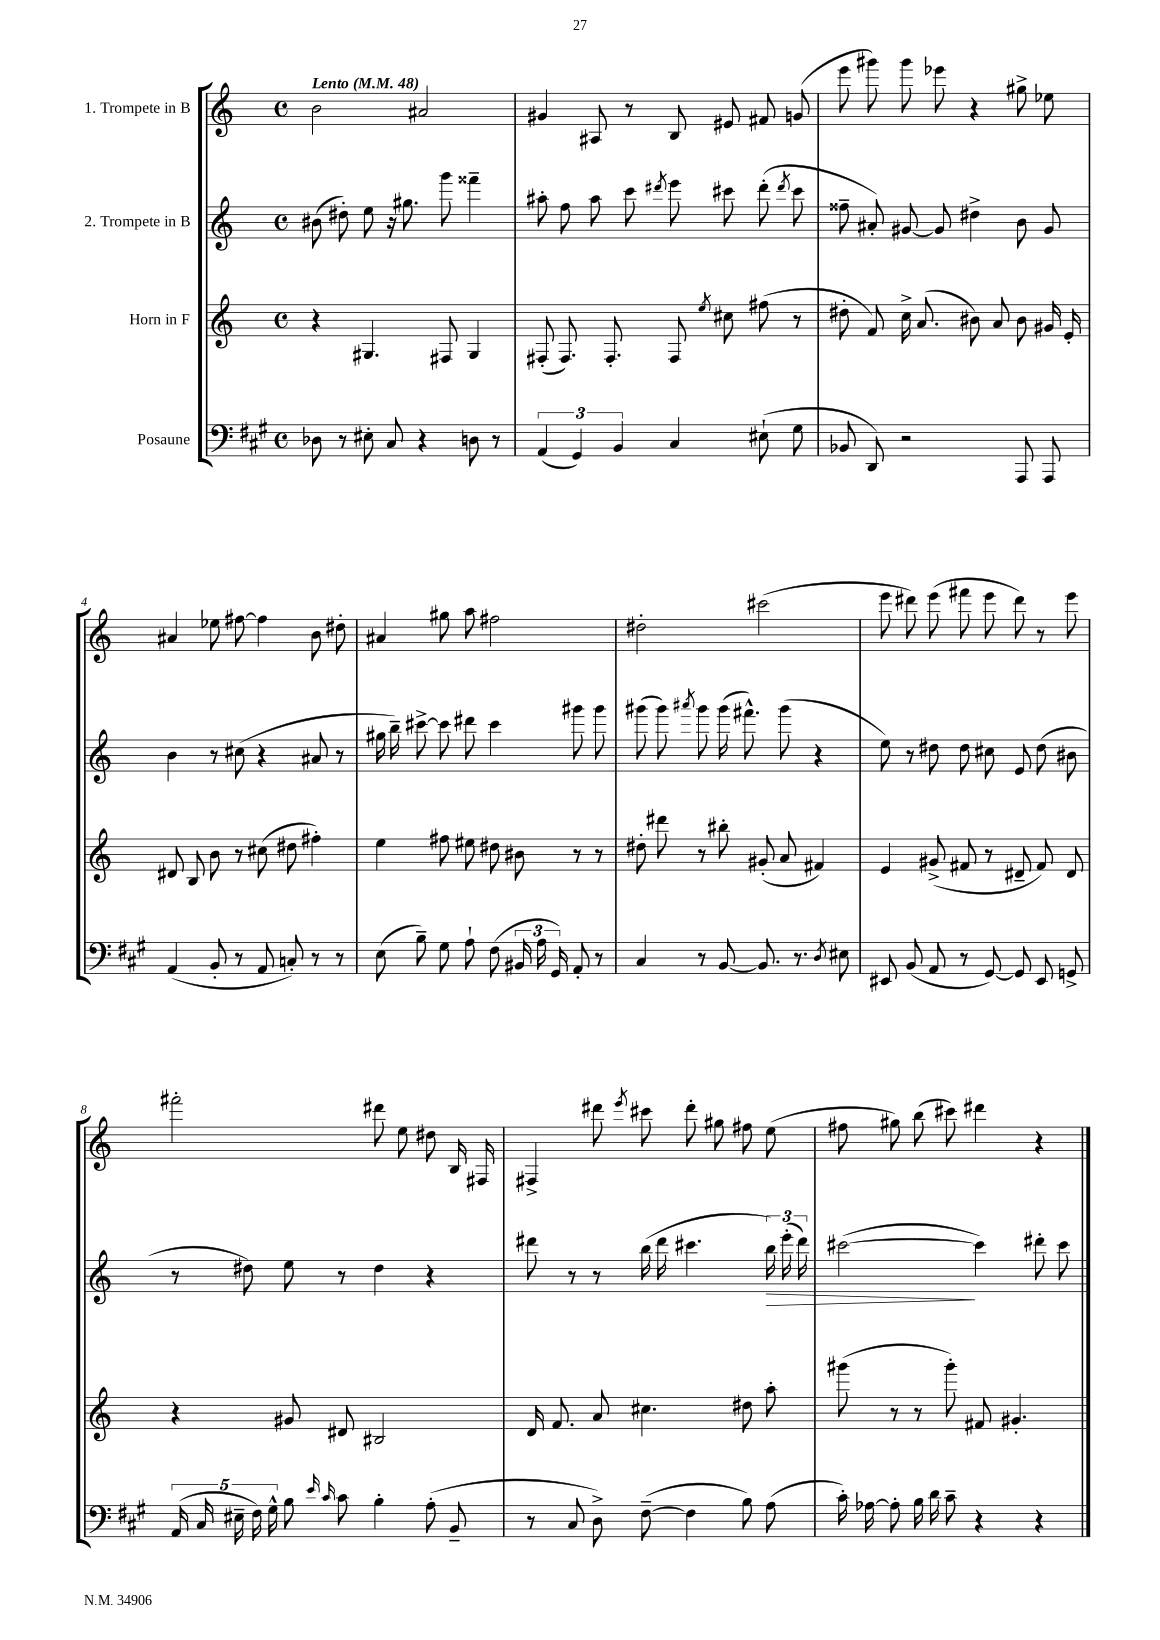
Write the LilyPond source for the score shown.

<<
\new StaffGroup <<
\new Staff = "s0" \with { instrumentName = "1. Trompete in B" } {
    \clef treble \key c \major \defaultTimeSignature \time 4/4 \tempo "Lento" 4 = 48
    \autoBeamOff b'2 ais'2 |
    gis'4 ais8 r8 b8 eis'8 fis'8 g'8( |
    e'''8 gis'''8) gis'''8 ees'''8 r4 gis''8-> ees''8 |
    ais'4 ees''8 fis''8~ fis''4 b'8 dis''8-. |
    ais'4 gis''8 a''8 fis''2 |
    dis''2-. cis'''2( |
    e'''8 dis'''8) e'''8( fis'''8 e'''8 dis'''8) r8 e'''8 |
    fis'''2-. dis'''8 e''8 dis''8 b16 fis16 |
    fis4-> dis'''8 \acciaccatura { e'''8 } cis'''8 dis'''8-. gis''8 fis''8 e''8( |
    fis''8 gis''8) b''8( cis'''8) dis'''4 r4 \bar "|." |
}
\new Staff = "s1" \with { instrumentName = "2. Trompete in B" } {
    \clef treble \key c \major \defaultTimeSignature \time 4/4
    \autoBeamOff bis'8( dis''8-.) e''8 r16 gis''8. g'''8 fisis'''4-- |
    ais''8-. f''8 ais''8 c'''8 \acciaccatura { dis'''8 } e'''8 cis'''8 dis'''8-.( \acciaccatura { dis'''8 } cis'''8 |
    fisis''8-- ais'8-.) gis'8~ gis'8 dis''4-> b'8 gis'8 |
    b'4 r8 cis''8( r4 ais'8 r8 |
    gis''16 b''16--) cis'''8~-> cis'''8 dis'''8 cis'''4 gis'''8 gis'''8 |
    gis'''8( gis'''8) \acciaccatura { ais'''8 } gis'''8 gis'''16( fis'''8.-^) gis'''8( r4 |
    e''8) r8 dis''8 dis''8 cis''8 e'8 dis''8( bis'8 |
    r8 dis''8) e''8 r8 dis''4 r4 |
    dis'''8 r8 r8 b''16( dis'''16 cis'''4. \tuplet 3/2 { b''16\>) e'''16-.( dis'''16) } |
    cis'''2~\!( cis'''4) dis'''8-. cis'''8 \bar "|." |
}
\new Staff = "s2" \with { instrumentName = "Horn in F" } {
    \clef treble \key c \major \defaultTimeSignature \time 4/4
    \autoBeamOff r4 gis4. fis8 gis4 |
    fis8-.( fis8.) fis8.-. fis8 \acciaccatura { e''8 } cis''8 fis''8( r8 |
    dis''8-. f'8) c''16-> a'8.( bis'8) a'8 bis'8 gis'16 e'16-. |
    dis'8 b8 b'8 r8 cis''8( dis''8 fis''4-.) |
    e''4 fis''8 eis''8 dis''8 bis'8 r8 r8 |
    dis''8-. dis'''8 r8 bis''8-. gis'8-.( a'8 fis'4) |
    e'4 gis'8->( fis'8 r8 dis'8-- fis'8) dis'8 |
    r4 gis'8 dis'8 bis2 |
    d'16 f'8. a'8 cis''4. dis''8 a''8-. |
    gis'''8( r8 r8 gis'''8-.) fis'8 gis'4.-. \bar "|." |
}
\new Staff = "s3" \with { instrumentName = "Posaune" } {
    \clef bass \key a \major \defaultTimeSignature \time 4/4
    \autoBeamOff des8 r8 eis8-. cis8 r4 d8 r8 |
    \tuplet 3/2 { a,4( gis,4) b,4 } cis4 eis8-!( gis8 |
    bes,8 d,8) r2 a,,8 a,,8 |
    a,4( b,8-. r8 a,8 c8-.) r8 r8 |
    e8( b8--) gis8 a8-! fis8( \tuplet 3/2 { bis,16 a16 gis,16) } a,8-. r8 |
    cis4 r8 b,8~ b,8. r8. \acciaccatura { d8 } eis8 |
    eis,8 b,8( a,8 r8 gis,8~) gis,8 eis,8 g,8-> |
    \tuplet 5/4 { a,16( cis16 eis16-- fis16) gis16-^ } b8 \grace { e'16 cis'16 } cis'8 b4-. a8-.( b,8-- |
    r8 cis8 d8->) fis8~--( fis4 b8) a8( |
    cis'16-.) aes16~ aes8-. b16 d'16 cis'8-- r4 r4 \bar "|." |
}
>>
>>
